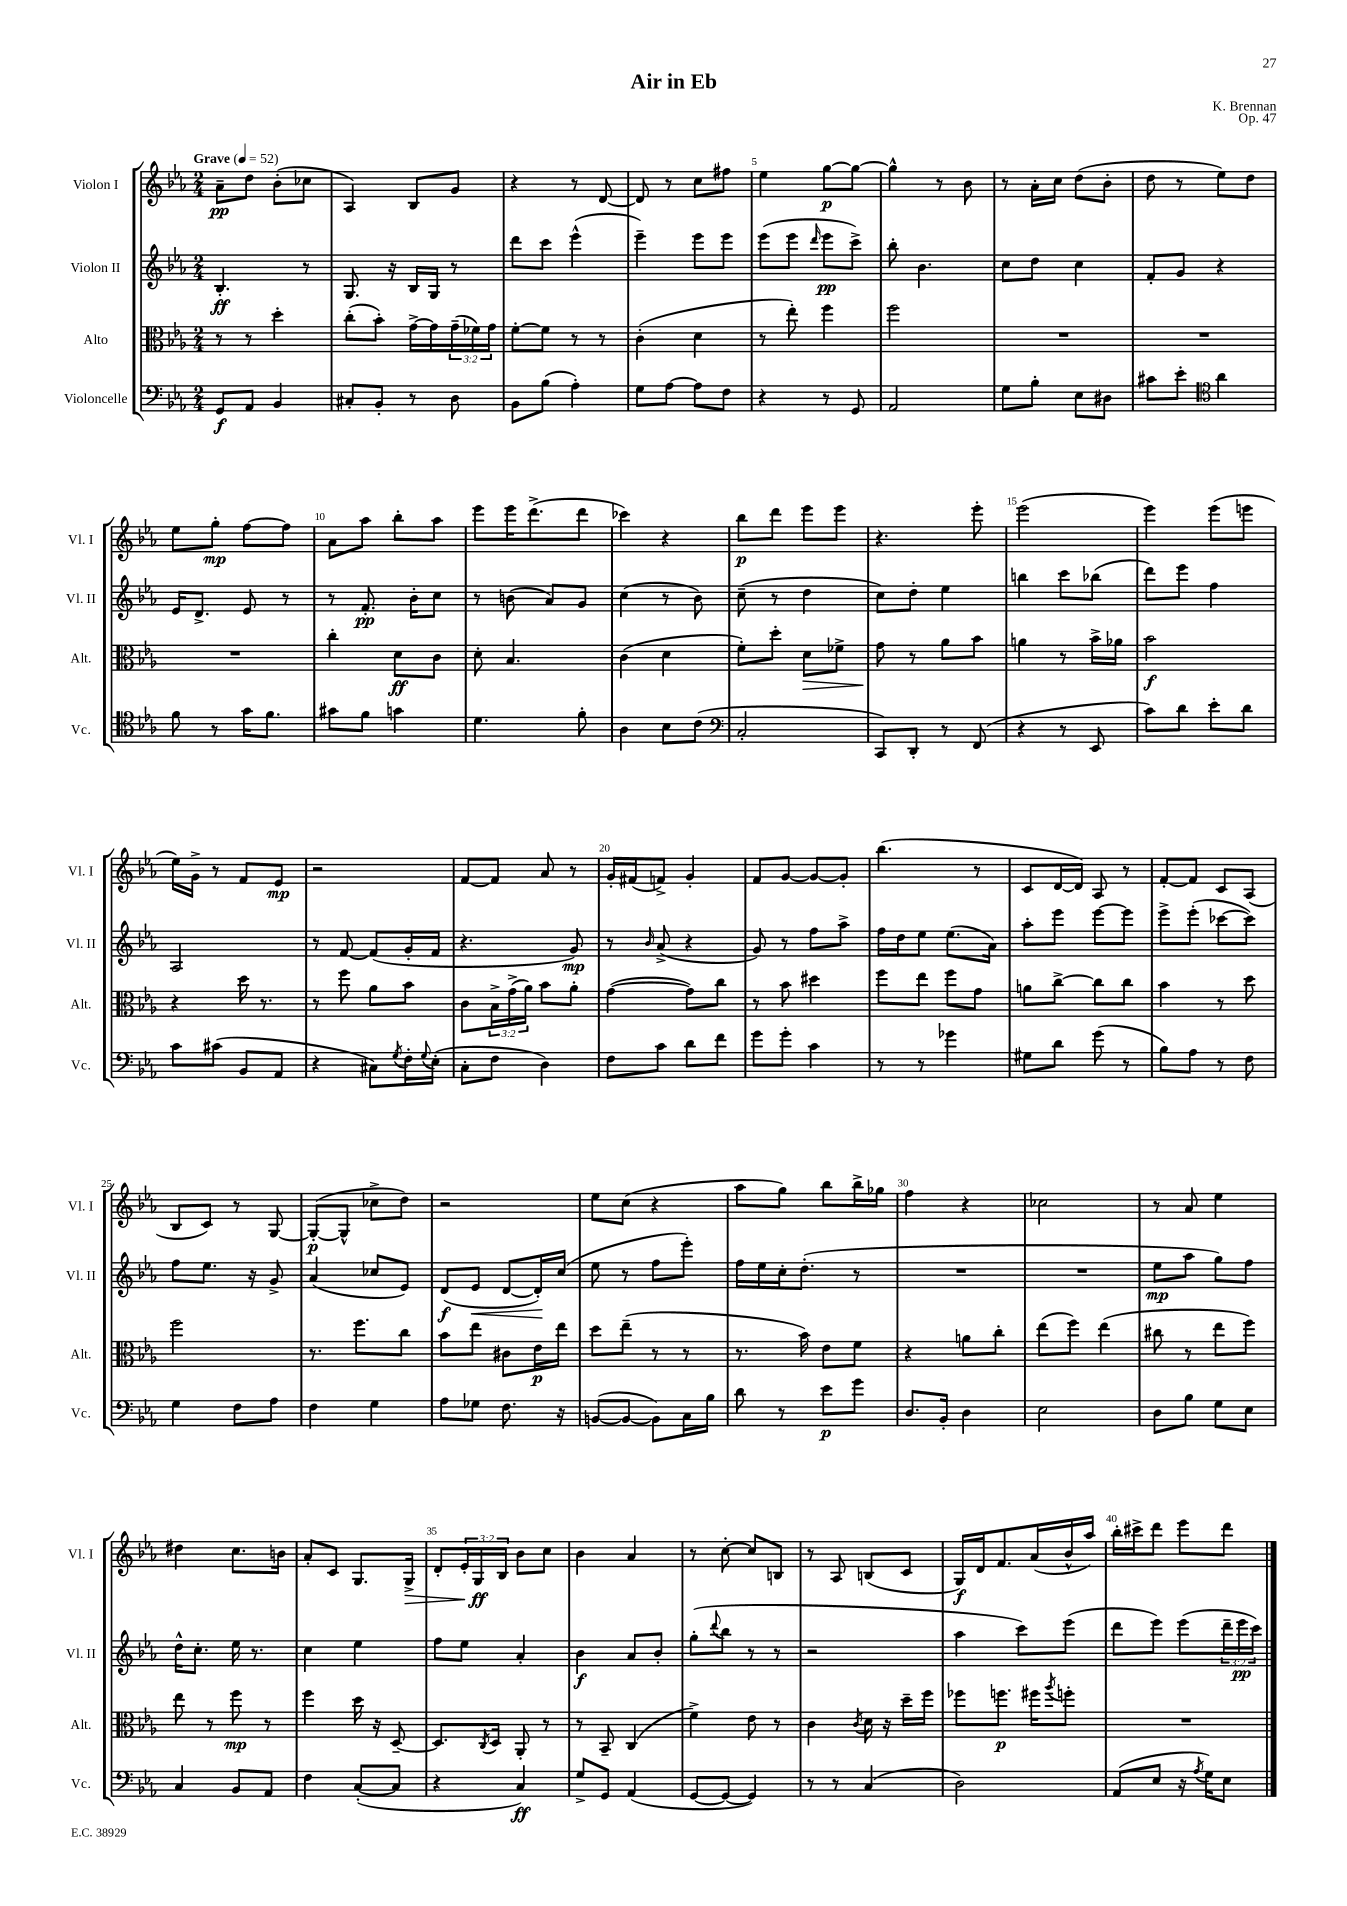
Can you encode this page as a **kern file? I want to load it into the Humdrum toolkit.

**kern	**dynam	**kern	**dynam	**kern	**dynam	**kern	**dynam
*part4	*part4	*part3	*part3	*part2	*part2	*part1	*part1
*staff4	*staff4	*staff3	*staff3	*staff2	*staff2	*staff1	*staff1
*I"Violoncelle	*	*I"Alto	*	*I"Violon II	*	*I"Violon I	*
*I'Vc.	*	*I'Alt.	*	*I'Vl. II	*	*I'Vl. I	*
*clefF4	*	*clefC3	*	*clefG2	*	*clefG2	*
*k[b-e-a-]	*	*k[b-e-a-]	*	*k[b-e-a-]	*	*k[b-e-a-]	*
*M2/4	*	*M2/4	*	*M2/4	*	*M2/4	*
*MM52	*	*MM52	*	*MM52	*	*MM52	*
=1	=1	=1	=1	=1	=1	=1	=1
!	!	!	!	!	!	!LO:TX:a:B:t=Grave	!
8GG/L	f	8r	.	4.B-'/	ff	8a-~\L	pp
8AA-/J	.	8r	.	.	.	8dd\J	.
4BB-/	.	4dd'\	.	.	.	(8b-'\L	.
.	.	.	.	8r	.	8cc-X\J	.
=2	=2	=2	=2	=2	=2	=2	=2
8C#X'/L	.	(8cc'\L	.	8.G/	.	4A-/)	.
8BB-'/J	.	8b-'\J)	.	.	.	.	.
.	.	.	.	16r	.	.	.
8r	.	[16g^\LL	.	16B-/LL	.	8B-/L	.
.	.	16g\]	.	16G/JJ	.	.	.
8D\	.	(24g~\	.	8r	.	8g/J	.
.	.	24f-X\)	.	.	.	.	.
.	.	24g\JJ	.	.	.	.	.
=3	=3	=3	=3	=3	=3	=3	=3
8BB-\L	.	[8f'\L	.	8ddd\L	.	4r	.
(8B-\J	.	8f\J]	.	8ccc\J	.	.	.
4A-'\)	.	8r	.	(4eee-^^\	.	8r	.
.	.	8r	.	.	.	[8d/	.
=4	=4	=4	=4	=4	=4	=4	=4
8G\L	.	(4c'\	.	4eee-~\)	.	8d/]	.
[8A-\J	.	.	.	.	.	8r	.
8A-\L]	.	4d\	.	8eee-\L	.	8cc\L	.
8F\J	.	.	.	8eee-\J	.	8ff#X\J	.
=5	=5	=5	=5	=5	=5	=5	=5
4r	.	8r	.	(8eee-\L	.	4ee-\	.
.	.	8ee-'\)	.	8eee-\J	.	.	.
.	.	.	.	16qqddd/	.	.	.
8r	.	4ff\	.	8eee-\L	pp	[8gg\L	p
8GG/	.	.	.	8ccc^\J)	.	8gg\J_	.
=6	=6	=6	=6	=6	=6	=6	=6
2AA-/	.	2ff\	.	8bb-'\	.	4gg^^\]	.
.	.	.	.	4.b-\	.	.	.
.	.	.	.	.	.	8r	.
.	.	.	.	.	.	8b-\	.
=7	=7	=7	=7	=7	=7	=7	=7
8G\L	.	2r	.	8cc\L	.	8r	.
8B-'\J	.	.	.	8dd\J	.	16a-'\LL	.
.	.	.	.	.	.	16cc\JJ	.
8E-\L	.	.	.	4cc\	.	(8dd\L	.
8D#X\J	.	.	.	.	.	8b-'\J	.
=8	=8	=8	=8	=8	=8	=8	=8
8c#X\L	.	2r	.	8f'/L	.	8dd\	.
8e-'\J	.	.	.	8g/J	.	8r	.
*clefC4	*	*	*	*	*	*	*
4a-\	.	.	.	4r	.	8ee-\L)	.
.	.	.	.	.	.	8dd\J	.
!!LO:LB:g=z
=9	=9	=9	=9	=9	=9	=9	=9
8f\	.	2r	.	16e-/KL	.	8ee-\L	.
.	.	.	.	8.d^/J	.	.	.
8r	.	.	.	.	.	8gg'\J	mp
16g\KL	.	.	.	8e-/	.	[8ff\L	.
8.f\J	.	.	.	.	.	.	.
.	.	.	.	8r	.	8ff\J]	.
=10	=10	=10	=10	=10	=10	=10	=10
8g#X\L	.	4cc'\	.	8r	.	8a-\L	.
8f\J	.	.	.	8.f'/	pp	8aa-\J	.
4gn\	.	8d\L	ff	.	.	8bb-'\L	.
.	.	.	.	16b-'\KL	.	.	.
.	.	8c\J	.	8cc\J	.	8aa-\J	.
=11	=11	=11	=11	=11	=11	=11	=11
4.d\	.	8d'\	.	8r	.	8eee-\L	.
.	.	4.B-/	.	(8bn\	.	16eee-\K	.
.	.	.	.	.	.	(8.ddd^\	.
.	.	.	.	8a-/L)	.	.	.
8f'\	.	.	.	8g/J	.	8ddd\J	.
=12	=12	=12	=12	=12	=12	=12	=12
4A-\	.	(4c\	.	(4cc\	.	4ccc-X\)	.
8B-\L	.	4d\	.	8r	.	4r	.
(8c\J	.	.	.	8b-\)	.	.	.
=13	=13	=13	=13	=13	=13	=13	=13
*clefF4	*	*	*	*	*	*	*
2C'/	.	8f'\L)	.	(8cc~\	.	8bb-\L	p
.	.	8dd'\J	.	8r	.	8ddd\J	.
!	!	!	!LO:HP:b	!	!	!	!
.	.	8d\L	>	4dd\	.	8eee-\L	.
.	.	8f-X^\J	.	.	.	8eee-\J	.
=14	=14	=14	=14	=14	=14	=14	=14
8CC/L)	.	8g\	.	8cc\L)	.	4.r	.
8DD'/J	.	8r	]	8dd'\J	.	.	.
8r	.	8a-\L	.	4ee-\	.	.	.
(8FF/	.	8b-\J	.	.	.	8eee-'\	.
=15	=15	=15	=15	=15	=15	=15	=15
4r	.	4an\	.	4bbn\	.	(2eee-\	.
8r	.	8r	.	8ccc\L	.	.	.
8EE-/	.	16b-^\LL	.	(8bb-X\J	.	.	.
.	.	16a-X\JJ	.	.	.	.	.
=16	=16	=16	=16	=16	=16	=16	=16
8c\L)	.	2b-\	f	8ddd\L)	.	4eee-\)	.
8d\J	.	.	.	8eee-\J	.	.	.
8e-'\L	.	.	.	4ff\	.	(8eee-\L	.
8d\J	.	.	.	.	.	8eeen\J	.
!!LO:LB:g=z
=17	=17	=17	=17	=17	=17	=17	=17
8c\L	.	4r	.	2A-/	.	16ee-\LL)	.
.	.	.	.	.	.	16g^\JJ	.
(8c#X\J	.	.	.	.	.	8r	.
8BB-/L	.	16dd\	.	.	.	8f/L	.
.	.	8.r	.	.	.	.	.
8AA-/J	.	.	.	.	.	8e-/J	mp
=18	=18	=18	=18	=18	=18	=18	=18
4r	.	8r	.	8r	.	2r	.
.	.	8ff\	.	[8f/	.	.	.
8C#X\L)	.	8a-\L	.	(8f/L]	.	.	.
8qG/	.	.	.	.	.	.	.
16F'\L	.	8b-\J	.	16g'/L	.	.	.
8qqG/	.	.	.	.	.	.	.
(16E-'\JJ	.	.	.	16f/JJ	.	.	.
=19	=19	=19	=19	=19	=19	=19	=19
8C'\L	.	8c\L	.	4.r	.	[8f/L	.
8F\J	.	24B-^\L	.	.	.	8f/J]	.
.	.	(24g^\	.	.	.	.	.
.	.	24a-\JJ)	.	.	.	.	.
4D\)	.	8b-\L	.	.	.	8a-/	.
.	.	8a-'\J	.	8g/)	mp	8r	.
=20	=20	=20	=20	=20	=20	=20	=20
8F\L	.	([4g\	.	8r	.	16g'/LL	.
.	.	.	.	.	.	(16f#X/J	.
.	.	.	.	16qqb-/	.	.	.
8c\J	.	.	.	(8a-^/	.	8fn^/J)	.
8d\L	.	8g\L])	.	4r	.	4g'/	.
8f\J	.	8cc\J	.	.	.	.	.
=21	=21	=21	=21	=21	=21	=21	=21
8g\L	.	8r	.	8g/)	.	8f/L	.
8g'\J	.	8b-\	.	8r	.	[8g/J	.
4c\	.	4dd#X\	.	8ff\L	.	8g/L_	.
.	.	.	.	8aa-^\J	.	8g'/J]	.
=22	=22	=22	=22	=22	=22	=22	=22
8r	.	8ff\L	.	16ff\LL	.	(4.bb-\	.
.	.	.	.	16dd\J	.	.	.
8r	.	8ee-\J	.	8ee-\J	.	.	.
4g-X\	.	8ff\L	.	(8.ee-\L	.	.	.
.	.	8g\J	.	.	.	8r	.
.	.	.	.	16a-\Jk)	.	.	.
=23	=23	=23	=23	=23	=23	=23	=23
8G#X\L	.	8an\L	.	8aa-'\L	.	8c/L	.
8d\J	.	[8cc^\J	.	8eee-\J	.	[16d/L	.
.	.	.	.	.	.	16d/JJ])	.
(8g\	.	8cc\L]	.	[8eee-\L	.	8A-/	.
8r	.	8cc\J	.	8eee-\J]	.	8r	.
=24	=24	=24	=24	=24	=24	=24	=24
8B-\L)	.	4b-\	.	8eee-^\L	.	[8f'/L	.
8A-\J	.	.	.	(8eee-'\J	.	8f/J]	.
8r	.	8r	.	[8ccc-X\L	.	8c/L	.
8F\	.	8dd\	.	8ccc-\J])	.	(8A-/J	.
!!LO:LB:g=z
=25	=25	=25	=25	=25	=25	=25	=25
4G\	.	2ff\	.	8ff\L	.	8B-/L	.
.	.	.	.	8.ee-\J	.	8c/J)	.
8F\L	.	.	.	.	.	8r	.
.	.	.	.	16r	.	.	.
8A-\J	.	.	.	8g^/	.	[8G/	.
=26	=26	=26	=26	=26	=26	=26	=26
4F\	.	8.r	.	(4a-/	.	(8G'/L_	p
.	.	.	.	.	.	8G^^/J]	.
.	.	8.ff\L	.	.	.	.	.
4G\	.	.	.	8cc-X/L	.	8cc-X^\L	.
.	.	8cc\J	.	8e-/J)	.	8dd\J)	.
=27	=27	=27	=27	=27	=27	=27	=27
8A-\L	.	8b-\L	.	(8d/L	f	2r	.
!	!	!	!	!	!LO:HP:b	!	!
8G-X\J	.	8ee-\J	.	8e-/J	<	.	.
8.F\	.	8c#X\L	.	[8d/L	.	.	.
.	.	16e-\L	p	16d'/L])	.	.	.
16r	.	16ee-\JJ	.	(16cc/JJ	[	.	.
=28	=28	=28	=28	=28	=28	=28	=28
([8BBn/L	.	8dd\L	.	8ee-\	.	8ee-\L	.
8BB/J_	.	(8ee-~\J	.	8r	.	(8cc\J	.
8BB\L])	.	8r	.	8ff\L	.	4r	.
16C\L	.	8r	.	8eee-'\J)	.	.	.
16B-\JJ	.	.	.	.	.	.	.
=29	=29	=29	=29	=29	=29	=29	=29
8d\	.	8.r	.	16ff\LL	.	8aa-\L	.
.	.	.	.	16ee-\	.	.	.
8r	.	.	.	16cc'\J	.	8gg\J)	.
.	.	16b-\)	.	(8.dd'\J	.	.	.
8e-\L	p	8e-\L	.	.	.	8bb-\L	.
8g\J	.	8f\J	.	8r	.	16bb-^\L	.
.	.	.	.	.	.	16gg-X\JJ	.
=30	=30	=30	=30	=30	=30	=30	=30
8.D/L	.	4r	.	2r	.	4ff\	.
16BB-'/Jk	.	.	.	.	.	.	.
4D\	.	8an\L	.	.	.	4r	.
.	.	8cc'\J	.	.	.	.	.
=31	=31	=31	=31	=31	=31	=31	=31
2E-\	.	(8ee-\L	.	2r	.	2cc-X\	.
.	.	8ff\J)	.	.	.	.	.
.	.	(4ee-\	.	.	.	.	.
=32	=32	=32	=32	=32	=32	=32	=32
8D\L	.	8cc#X\	.	8ee-\L	mp	8r	.
8B-\J	.	8r	.	8aa-\J	.	8a-/	.
8G\L	.	8ee-\L	.	8gg\L)	.	4ee-\	.
8E-\J	.	8ff\J)	.	8ff\J	.	.	.
!!LO:LB:g=z
=33	=33	=33	=33	=33	=33	=33	=33
4C/	.	8ee-\	.	16dd^^\KL	.	4dd#X\	.
.	.	.	.	8.cc'\J	.	.	.
.	.	8r	.	.	.	.	.
8BB-/L	.	8ff\	mp	16ee-\	.	8.cc\L	.
.	.	.	.	8.r	.	.	.
8AA-/J	.	8r	.	.	.	.	.
.	.	.	.	.	.	16bn\Jk	.
=34	=34	=34	=34	=34	=34	=34	=34
4F\	.	4ff\	.	4cc\	.	8a-'/L	.
.	.	.	.	.	.	8c/J	.
([8C'/L	.	16dd\	.	4ee-\	.	8.G/L	.
.	.	16r	.	.	.	.	.
8C/J]	.	[8D~/	.	.	.	.	.
!	!	!	!	!	!	!	!LO:HP:b
.	.	.	.	.	.	16G^/Jk	>
=35	=35	=35	=35	=35	=35	=35	=35
4r	.	8.D/L]	.	8ff\L	.	8d'/L	.
.	.	.	.	8ee-\J	.	24e-'/L	.
.	.	.	.	.	.	24G/	ff
.	.	8qC/	.	.	.	.	.
.	.	16D/Jk	.	.	.	.	.
.	.	.	.	.	.	24B-/JJ	]
4C/)	ff	8AA-'/	.	4a-'/	.	8b-\L	.
.	.	8r	.	.	.	8cc\J	.
=36	=36	=36	=36	=36	=36	=36	=36
8G^/L	.	8r	.	4b-\	f	4b-\	.
8GG/J	.	8BB-~/	.	.	.	.	.
(4AA-/	.	(4C/	.	8a-/L	.	4a-/	.
.	.	.	.	8b-'/J	.	.	.
=37	=37	=37	=37	=37	=37	=37	=37
[8GG/L	.	4f^\)	.	(8gg'\L	.	8r	.
.	.	.	.	8qqddd/	.	.	.
8GG/J_	.	.	.	8bb-\J	.	[8cc'\	.
4GG/])	.	8e-\	.	8r	.	8cc/L]	.
.	.	8r	.	8r	.	8Bn/J	.
=38	=38	=38	=38	=38	=38	=38	=38
8r	.	4c\	.	2r	.	8r	.
8r	.	.	.	.	.	8A-/	.
.	.	8qc/	.	.	.	.	.
(4C/	.	16d\	.	.	.	(8Bn/L	.
.	.	16r	.	.	.	.	.
.	.	16dd~\LL	.	.	.	8c/J	.
.	.	16ff\JJ	.	.	.	.	.
=39	=39	=39	=39	=39	=39	=39	=39
2D\)	.	8ff-X\L	.	4aa-\	.	16G/LL)	f
.	.	.	.	.	.	16d/J	.
.	.	8.ffn\J	p	.	.	8.f/	.
.	.	.	.	8ccc\L)	.	.	.
.	.	16ff#X\KL	.	.	.	(16a-/L	.
.	.	8qaa-/	.	.	.	.	.
.	.	8ffn'\J	.	(8eee-\J	.	16b-^^/	.
.	.	.	.	.	.	16aa-/JJ)	.
=40	=40	=40	=40	=40	=40	=40	=40
(8AA-/L	.	2r	.	8ddd\L	.	16bb-'\LL	.
.	.	.	.	.	.	16ccc#X^\J	.
8E-/J	.	.	.	8eee-\J)	.	8ddd\J	.
16r	.	.	.	(8eee-\L	.	8eee-\L	.
8qA-/	.	.	.	.	.	.	.
16G\KL)	.	.	.	.	.	.	.
8E-\J	.	.	.	24ddd~\L	.	8ddd\J	.
.	.	.	.	24eee-\	pp	.	.
.	.	.	.	24ccc\JJ)	.	.	.
==	==	==	==	==	==	==	==
*-	*-	*-	*-	*-	*-	*-	*-
